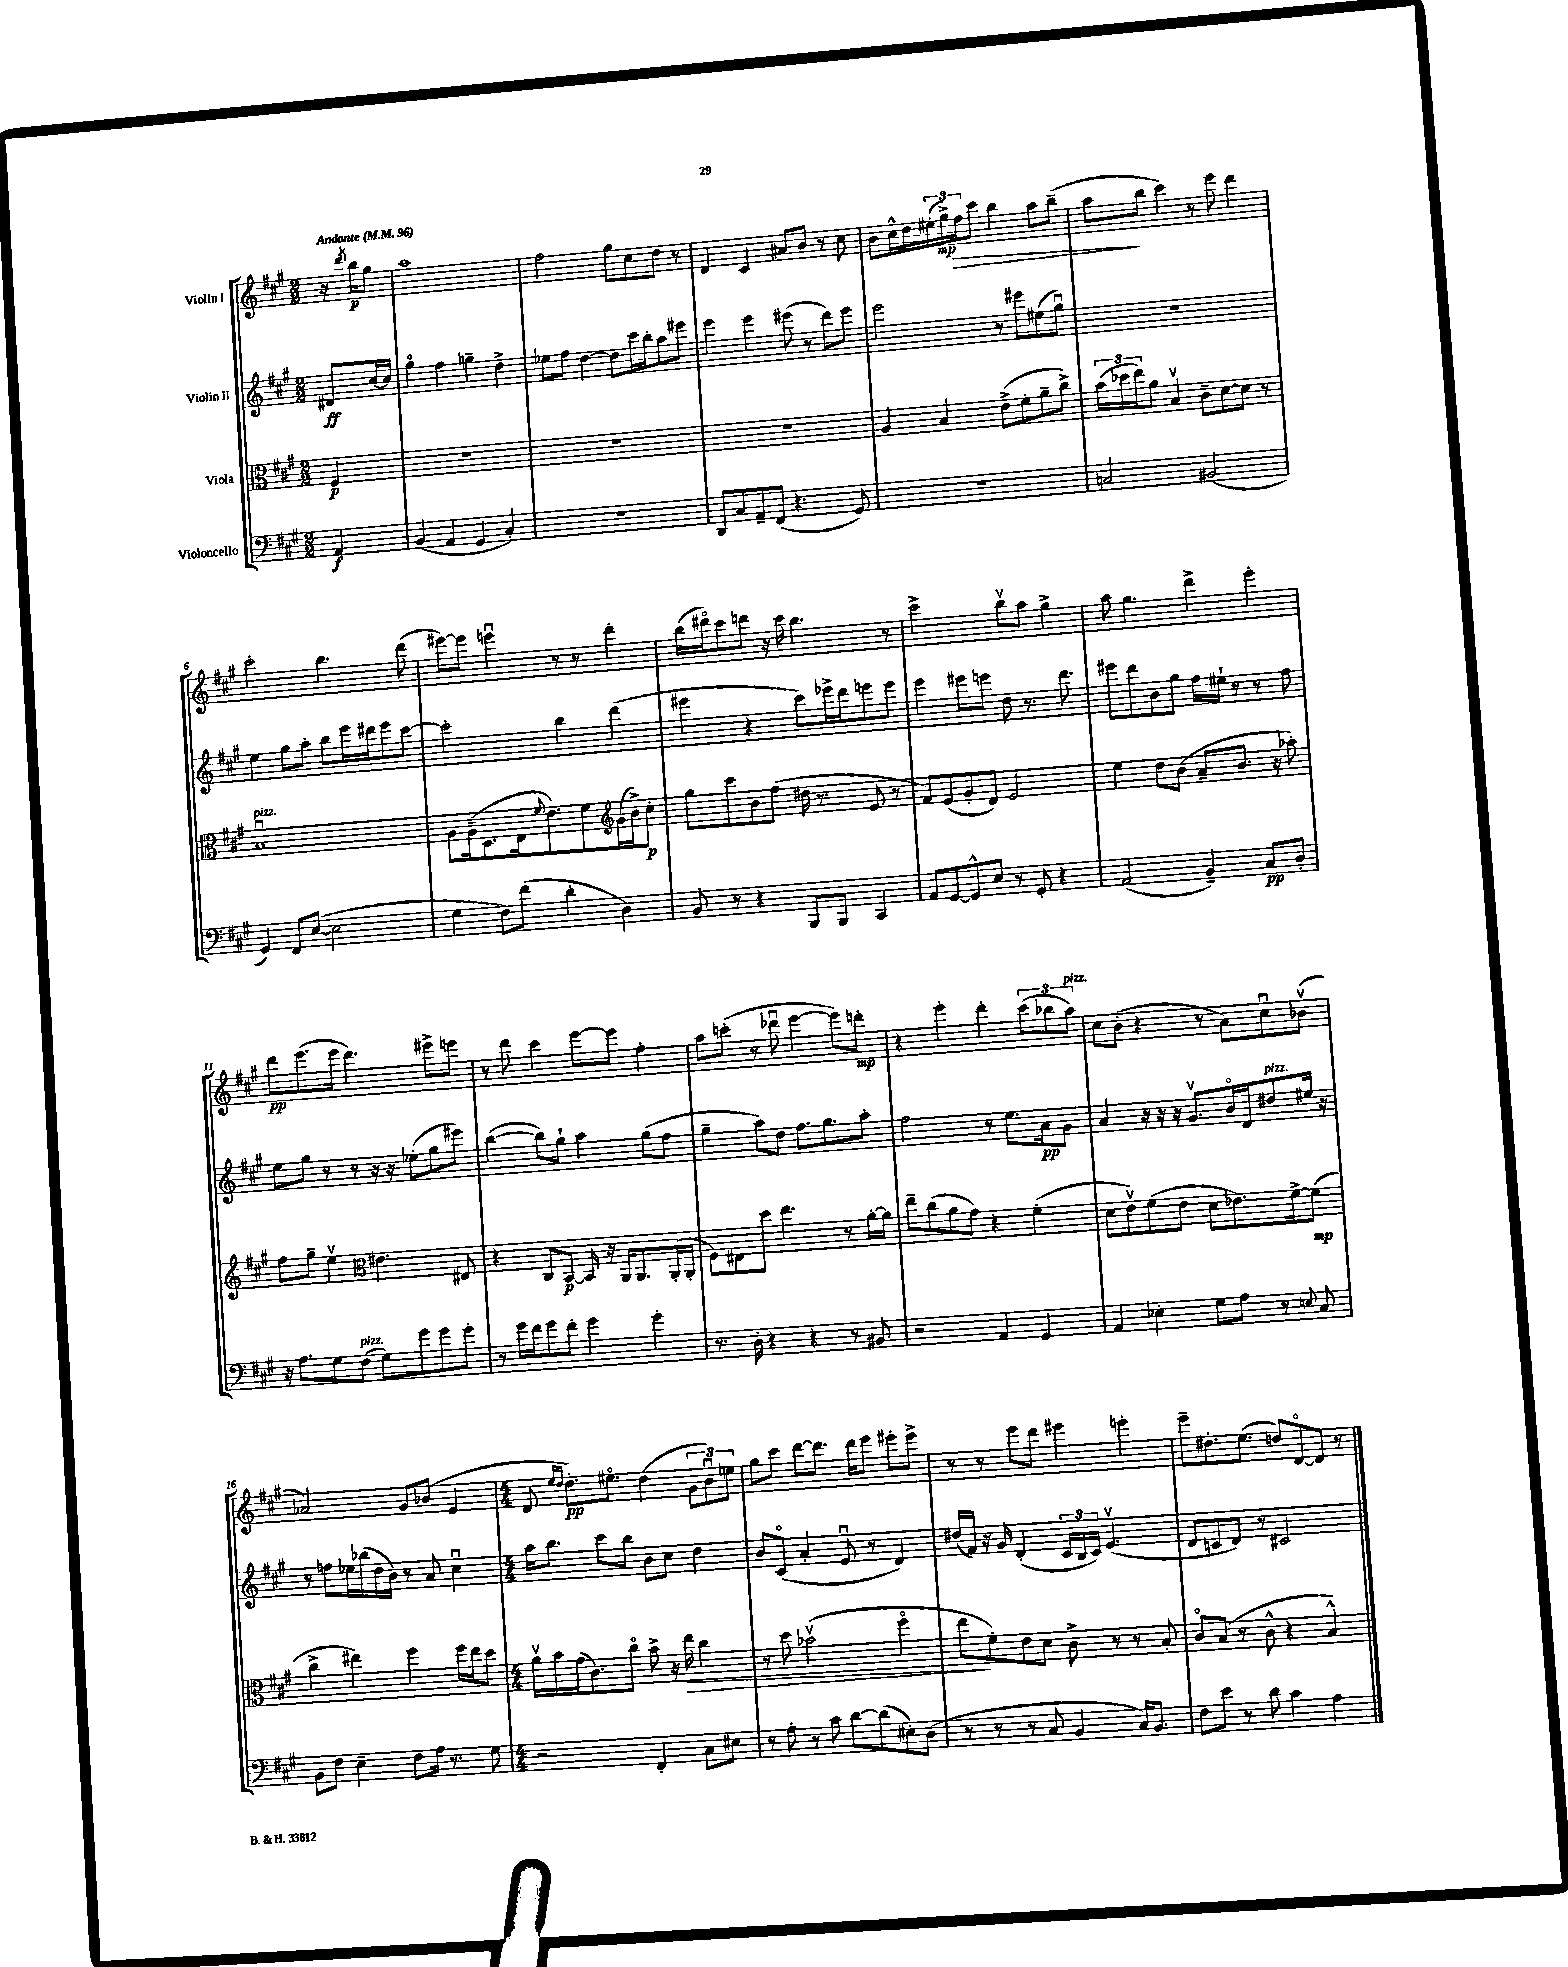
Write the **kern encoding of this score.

**kern	**dynam	**kern	**dynam	**kern	**dynam	**kern	**dynam
*part4	*part4	*part3	*part3	*part2	*part2	*part1	*part1
*staff4	*staff4	*staff3	*staff3	*staff2	*staff2	*staff1	*staff1
*I"Violoncello	*	*I"Viola	*	*I"Violin II	*	*I"Violin I	*
*clefF4	*	*clefC3	*	*clefG2	*	*clefG2	*
*k[f#c#g#]	*	*k[f#c#g#]	*	*k[f#c#g#]	*	*k[f#c#g#]	*
*M2/2	*	*M2/2	*	*M2/2	*	*M2/2	*
*MM96	*	*MM96	*	*MM96	*	*MM96	*
=	=	=	=	=	=	=	=
!	!	!	!	!	!	!LO:TX:a:B:t=Andante	!
4AA/	f	4F#/	p	8d#X/L	ff	16r	.
.	.	.	.	.	.	8qddd/	.
.	.	.	.	.	.	16bb\KL	p
.	.	.	.	[16cc#/L	.	8gg#\J	.
.	.	.	.	16cc#/JJ]	.	.	.
=1	=1	=1	=1	=1	=1	=1	=1
(4BB/	.	1r	.	4gg#\	.	1aa	.
4AA/	.	.	.	4ff#\	.	.	.
4GG#/	.	.	.	4ggn~\	.	.	.
4C#'/)	.	.	.	4dd^\	.	.	.
=2	=2	=2	=2	=2	=2	=2	=2
1r	.	1r	.	8ee-X\L	.	2ff#\	.
.	.	.	.	8ff#\J	.	.	.
.	.	.	.	[4dd\	.	.	.
.	.	.	.	8dd\L]	.	8gg#\L	.
.	.	.	.	16ccc#\L	.	8cc#\	.
.	.	.	.	16bb'\J	.	.	.
.	.	.	.	8aa\	.	8dd\J	.
.	.	.	.	8eee#X\J	.	8r	.
=3	=3	=3	=3	=3	=3	=3	=3
8DD/L	.	1r	.	4eee\	.	4d/	.
8C#/	.	.	.	.	.	.	.
8AA~/	.	.	.	4eee\	.	4c#/	.
(8FF#/J	.	.	.	.	.	.	.
4.r	.	.	.	(8eee#X\	.	8a#X/L	.
.	.	.	.	8r	.	8b/J	.
.	.	.	.	8ddd\L)	.	8r	.
8GG#/)	.	.	.	8eee#\J	.	8cc#\	.
=4	=4	=4	=4	=4	=4	=4	=4
1r	.	4A/	.	2eee\	.	8b\L	.
.	.	.	.	.	.	16cc#^^\L	.
.	.	.	.	.	.	16dd\	.
.	.	4B/	.	.	.	(24ee#X'\	.
.	.	.	.	.	.	24gg#^\)	mp
!	!	!	!	!	!	!	!LO:HP:b
.	.	.	.	.	.	24ff#\J	>
.	.	.	.	.	.	8ccc#\J	.
.	.	(8e^\L	.	8r	.	4bb\	.
.	.	8f#'\	.	8eee#X\L	.	.	.
.	.	8a~\	.	(8ee#X\	.	8aa\L	.
.	.	8cc#^\J)	.	8gg#u\J)	.	(8bb~\J	.
=5	=5	=5	=5	=5	=5	=5	=5
2Cn/	.	(24b\LL	.	1r	.	8aa\L	.
.	.	24dd-X\	.	.	.	.	.
.	.	24ee\J)	.	.	.	.	.
.	.	8a\J	.	.	.	8bb\J	]
.	.	4Bv/	.	.	.	4ccc#\)	.
(2BB#X/	.	8c#~\L	.	.	.	8r	.
.	.	[8d\	.	.	.	8eee\	.
.	.	8d\J]	.	.	.	4ddd\	.
.	.	8r	.	.	.	.	.
!!LO:LB:g=z
=6	=6	=6	=6	=6	=6	=6	=6
!	!	!LO:TX:a:i:t=pizz.	!	!	!	!	!
4GG#/)	.	1Bu	.	4ee\	.	2ccc#'\	.
8FF#/L	.	.	.	8gg#\L	.	.	.
([8E/J	.	.	.	8aa'\J	.	.	.
2E\]	.	.	.	8bb\L	.	4.bb\	.
.	.	.	.	16eee\L	.	.	.
.	.	.	.	16ddd#X\J	.	.	.
.	.	.	.	8eee\	.	.	.
.	.	.	.	[8ccc#\J	.	(8ddd\	.
=7	=7	=7	=7	=7	=7	=7	=7
4G#\	.	8A\L	.	2ccc#'\]	.	[8eee#X\L)	.
.	.	(16A~\k	.	.	.	8eee#\J]	.
.	.	8.D\	.	.	.	.	.
8F#\L)	.	.	.	.	.	4eeenu\	.
(8f#\J	.	16E\k	.	.	.	.	.
.	.	8qqf#/	.	.	.	.	.
.	.	8.e\)	.	.	.	.	.
4d'\	.	.	.	4bb\	.	8r	.
.	.	8f#\	.	.	.	8r	.
4D\)	.	(16g#\L	.	(4ddd\	.	4ddd'\	.
.	.	16b^\J)	.	.	.	.	.
.	.	8cc#'\J	p	.	.	.	.
=8	=8	=8	=8	=8	=8	=8	=8
*	*	*clefG2	*	*	*	*	*
8BB/	.	8gg#\L	.	4eee#X\	.	(16bb\LL	.
.	.	.	.	.	.	16ddd#X\J)	.
8r	.	8ccc#\	.	.	.	8ccc#\	.
4r	.	8b\	.	4r	.	8dddn\J	.
.	.	(8ff#\J	.	.	.	16r	.
.	.	.	.	.	.	16ccc#\	.
8BBB/L	.	16dd#X\	.	8ccc#\L)	.	4.bb\	.
.	.	8.r	.	.	.	.	.
8BBB/J	.	.	.	16eee-X^\L	.	.	.
.	.	.	.	16ddd\J	.	.	.
4CC#/	.	8e/	.	8eeen\	.	.	.
.	.	8r	.	8eee\J	.	8r	.
=9	=9	=9	=9	=9	=9	=9	=9
8AA/L	.	8f#/L)	.	4eee\	.	2ccc#^\	.
[8GG#/	.	(8e/	.	.	.	.	.
8GG#^^/]	.	8g#'/	.	8eee#X\L	.	.	.
8E/J	.	8d/J)	.	8eeen\J	.	.	.
8r	.	2e/	.	8dd\	.	8bbv\L	.
8GG#'/	.	.	.	8.r	.	8aa\J	.
4r	.	.	.	.	.	4gg#^\	.
.	.	.	.	8.ddd\	.	.	.
=10	=10	=10	=10	=10	=10	=10	=10
(2AA/	.	4ee\	.	8eee#X\L	.	8aa\	.
.	.	.	.	8ddd\	.	4.gg#\	.
.	.	8dd\L	.	8b\	.	.	.
.	.	(8b\J	.	8gg#\J	.	.	.
4BB~/)	.	8a~/L	.	16ff#\LL	.	4ddd^\	.
.	.	.	.	16ee#X`\JJ	.	.	.
.	.	8.b/J	.	8r	.	.	.
8C#/L	pp	.	.	8r	.	4eee'\	.
.	.	16r	.	.	.	.	.
8D'/J	.	8aa-X'\)	.	8ff#\	.	.	.
!!LO:LB:g=z
=11	=11	=11	=11	=11	=11	=11	=11
16r	.	8ff#\L	.	8ee\L	.	8ddd\L	pp
8.A\L	.	.	.	.	.	.	.
.	.	8gg#~\J	.	8gg#\J	.	(8.eee\	.
8G#\	.	4eev\	.	8r	.	.	.
.	.	.	.	.	.	16eee\Jk	.
!LO:TX:a:i:t=pizz.	!	!	!	!	!	!	!
(8F#\J	.	.	.	8r	.	4.ddd\)	.
*	*	*clefC3	*	*	*	*	*
8G#\L)	.	4.e#X\	.	16r	.	.	.
.	.	.	.	16r	.	.	.
8g#\	.	.	.	(8ee-X'\L	.	.	.
8g#\	.	.	.	8gg#\	.	8eee#X^\L	.
8g#'\J	.	8E#X/	.	8eee#X\J)	.	8eeen\J	.
=12	=12	=12	=12	=12	=12	=12	=12
8r	.	4r	.	([4bb\	.	8r	.
16g#\LL	.	.	.	.	.	8ddd\	.
16f#\J	.	.	.	.	.	.	.
8g#\	.	8C#/L	.	8bb\L])	.	4ccc#\	.
8f#'\J	.	[8BB/J	p	8gg#`\J	.	.	.
4g#\	.	16BB/]	.	4aa\	.	[8eee\L	.
.	.	16r	.	.	.	.	.
.	.	16AA/KL	.	.	.	8eee\J]	.
.	.	8.AA/	.	.	.	.	.
4g#'\	.	.	.	(8gg#\L	.	4ff#'\	.
.	.	(16AA'/L	.	8ff#\J	.	.	.
.	.	16AA'/JJ	.	.	.	.	.
=13	=13	=13	=13	=13	=13	=13	=13
8.r	.	8F#\L)	.	4gg#~\	.	8aa\L	.
.	.	8E#X\	.	.	.	(8cccn'\J	.
16D'\	.	.	.	.	.	.	.
4r	.	8dd\J	.	8aa\L)	.	8r	.
.	.	4.ee\	.	8dd\J	.	8ddd-Xu\	.
4r	.	.	.	8.ff#\L	.	[4eee\	.
.	.	.	.	8.gg#\	.	.	.
8r	.	8r	.	.	.	8eee\L])	.
8BB#X/	.	[16a'\LL	.	8aa'\J	.	8dddn'\J	mp
.	.	16a\JJ]	.	.	.	.	.
=14	=14	=14	=14	=14	=14	=14	=14
2r	.	8ee~\L	.	2ff#\	.	4r	.
.	.	(8cc#\	.	.	.	.	.
.	.	8a\	.	.	.	4eee'\	.
.	.	8g#\J)	.	.	.	.	.
4AA/	.	4r	.	8r	.	4ddd'\	.
.	.	.	.	8.ee\L	.	.	.
4GG#/	.	(4f#'\	.	.	.	(12ccc#\L	.
.	.	.	.	16a\k	pp	.	.
.	.	.	.	.	.	12bb-X\	.
.	.	.	.	8g#\J	.	.	.
!	!	!	!	!	!	!LO:TX:a:i:t=pizz.	!
.	.	.	.	.	.	12aa\J)	.
=15	=15	=15	=15	=15	=15	=15	=15
4AA/	.	8d\L	.	4a/	.	8cc#\L	.
.	.	8ev\)	.	.	.	(8b'\J	.
4E-X'\	.	(8f#\	.	16r	.	4r	.
.	.	.	.	16r	.	.	.
.	.	8e\J	.	16r	.	.	.
.	.	.	.	8.g#v/L	.	.	.
8G#\L	.	8d\L	.	.	.	8r	.
8A\J	.	8.e-X\)	.	16b/L	.	8a\L)	.
.	.	.	.	16d/J	.	.	.
!	!	!	!	!LO:TX:a:i:t=pizz.	!	!	!
8r	.	.	.	8dd#X/	.	8cc#u\	.
.	.	[16f#^\k	.	.	.	.	.
8qqEn/	.	.	.	.	.	.	.
8C#/	.	(8f#\J]	mp	16ee#X/Jk	.	(8b-Xv\J	.
.	.	.	.	16r	.	.	.
!!LO:LB:g=z
=16	=16	=16	=16	=16	=16	=16	=16
8BB\L	.	4cc#^\	.	8r	.	2a-X/)	.
8F#\J	.	.	.	8ffn\L	.	.	.
4E~\	.	4ee#X\)	.	16ee-X\L	.	.	.
.	.	.	.	(16bb-X\	.	.	.
.	.	.	.	16dd\	.	.	.
.	.	.	.	16b\JJ)	.	.	.
8F#\L	.	4ff#\	.	8r	.	8g#/L	.
16A\Jk	.	.	.	8a/	.	(8b-X/J	.
8.r	.	.	.	.	.	.	.
.	.	16ff#\LL	.	4cc#u\	.	4e/	.
.	.	16ee#\J	.	.	.	.	.
8G#\	.	8dd\J	.	.	.	.	.
=17	=17	=17	=17	=17	=17	=17	=17
*M4/4	*	*M4/4	*	*M4/4	*	*M4/4	*
2r	.	16av\LL	.	16aa\KL	.	8d/	.
.	.	16b\	.	8.bb\J	.	.	.
.	.	.	.	.	.	16qqee/LL	.
.	.	.	.	.	.	16qqdd/JJ	.
.	.	(16g#\J	.	.	.	8.dd'\L)	pp
.	.	8.c#\)	.	.	.	.	.
.	.	.	.	8ccc#\L	.	.	.
.	.	.	.	.	.	8.ee#X\J	.
.	.	8cc#\J	.	8bb\J	.	.	.
4FF#'/	.	8b^\	.	8b\L	.	(4dd\	.
.	.	16r	.	8cc#\J	.	.	.
!	!	!	!LO:HP:b	!	!	!	!
.	.	16ee\	>	.	.	.	.
8C#\L	.	4cc#\	.	4dd\	.	12g#\L	.
.	.	.	.	.	.	12bu\)	.
8E#X\J	.	.	.	.	.	.	.
.	.	.	.	.	.	12een\J	.
=18	=18	=18	=18	=18	=18	=18	=18
8r	.	8r	.	8b/L	.	8gg#\L	.
8A'\	.	8dd\	.	(8c#/J	.	8ccc#\J	.
8r	.	(2b-Xv\	.	4a'/	.	[8ddd\L	.
8c#\	.	.	.	.	.	8.ddd\J]	.
[8d\L	.	.	.	8eu/	.	.	.
.	.	.	.	.	.	16ddd\KL	.
(8d\]	.	.	.	8r	.	8eee\J	.
8E#X'\)	.	4ff#\	.	4d/)	.	8eee#X'\L	.
(8D\J	.	.	.	.	.	8eee#^\J	.
=19	=19	=19	=19	=19	=19	=19	=19
8r	.	8ee\L	.	(16dd#X/LL	.	8r	.
.	.	.	.	16f#/JJ)	.	.	.
8r	.	8f#'\)	]	16r	.	8r	.
.	.	.	.	16g#/	.	.	.
8r	.	8e\	.	(4d'/	.	8eee\L	.
8C#/	.	8d\J	.	.	.	8ddd\J	.
4BB/	.	8c#^\	.	24c#/LL	.	4eee#X\	.
.	.	.	.	24B/	.	.	.
.	.	.	.	24c#/JJ)	.	.	.
.	.	8r	.	(4.ev/	.	.	.
16C#/KL)	.	8r	.	.	.	4eeen'\	.
8.BB/J	.	.	.	.	.	.	.
.	.	8B'/	.	.	.	.	.
=20	=20	=20	=20	=20	=20	=20	=20
8F#\L	.	8c#/L	.	8d/L	.	8eee~\L	.
8e\J	.	(8B/J	.	8cn/	.	8.dd#X'\	.
8r	.	8r	.	8d/J)	.	.	.
.	.	.	.	.	.	(8.ee\J	.
8d\	.	8c#^^\	.	8r	.	.	.
4c#\	.	4r	.	2c#X/	.	8ddn/L)	.
.	.	.	.	.	.	[8d/	.
4A\	.	4B^^/)	.	.	.	8d/J]	.
.	.	.	.	.	.	8r	.
==	==	==	==	==	==	==	==
*-	*-	*-	*-	*-	*-	*-	*-
